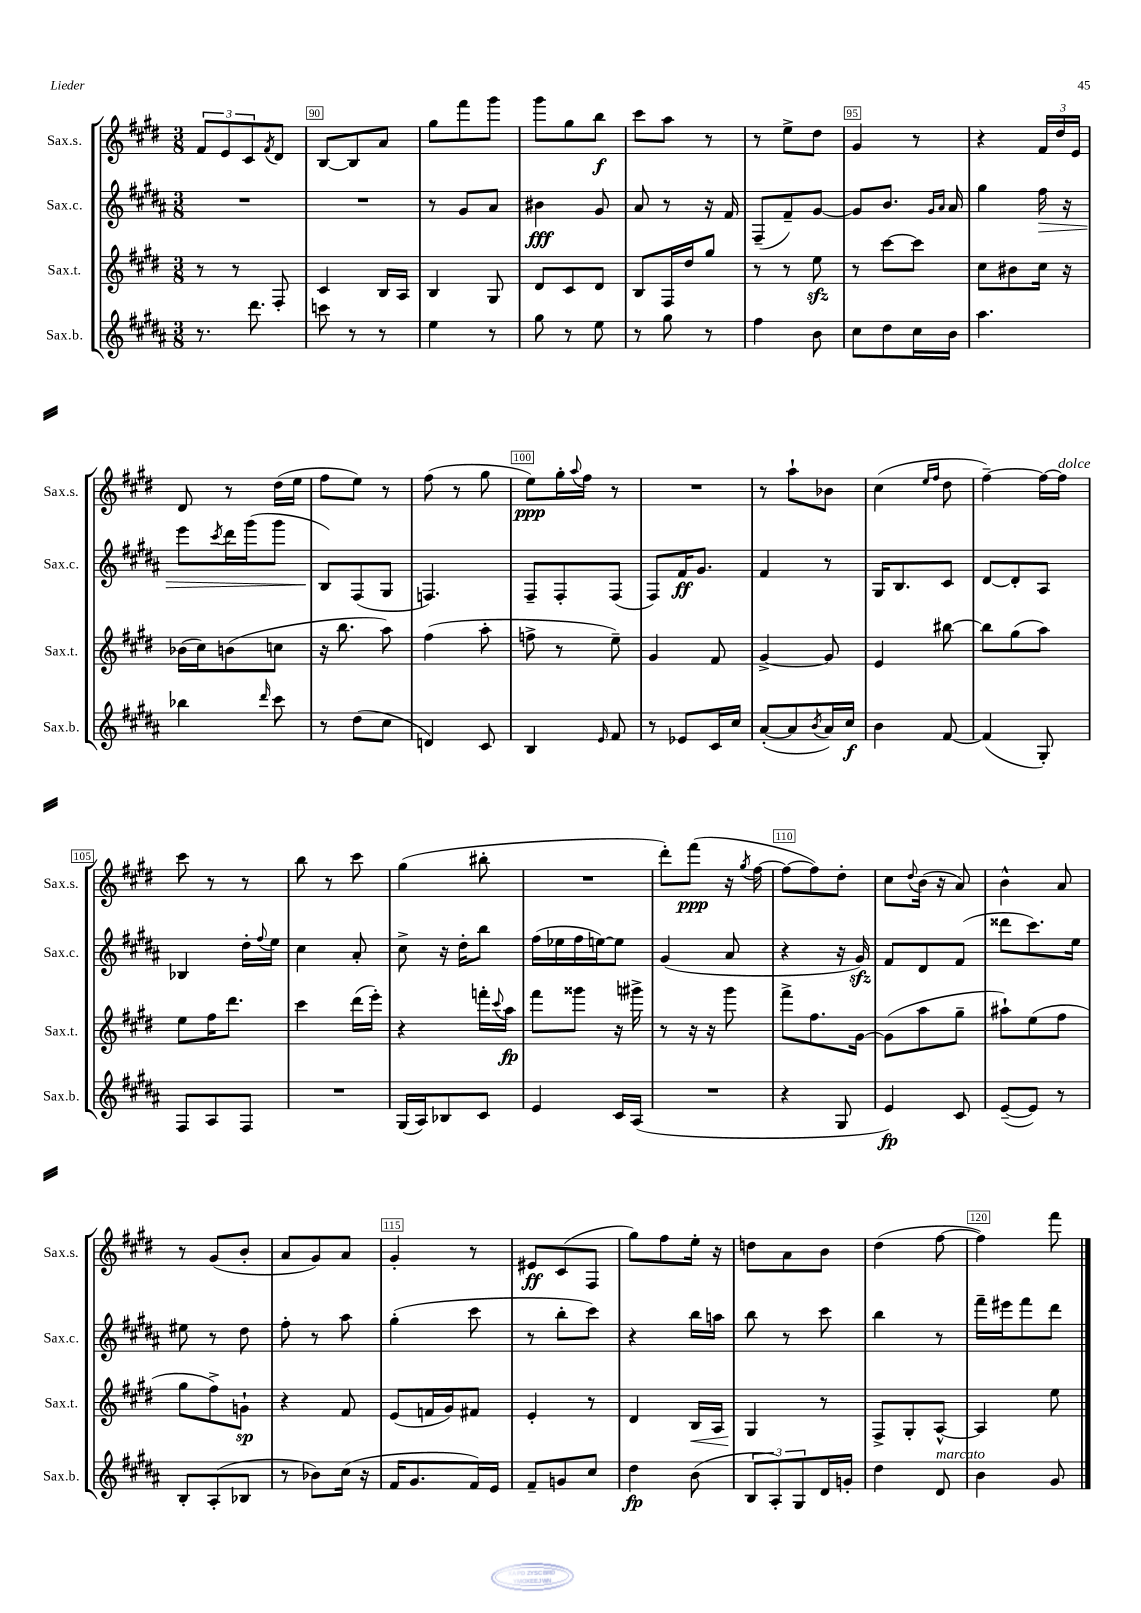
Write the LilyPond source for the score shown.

<<
\new StaffGroup <<
\new Staff = "s0" \with { instrumentName = "Sax.s." shortInstrumentName = "Sax.s." } {
    \clef treble \key e \major \numericTimeSignature \time 3/8
    \tuplet 3/2 { fis'8 e'8 cis'8 } \acciaccatura { fis'8 } dis'8 |
    b8~ b8 a'8 |
    gis''8 fis'''8 gis'''8 |
    gis'''8 gis''8 b''8\f |
    cis'''8 a''8 r8 |
    r8 e''8-> dis''8 |
    gis'4 r8 |
    r4 \tuplet 3/2 { fis'16 dis''16 e'16 } |
    dis'8 r8 dis''16( e''16 |
    fis''8 e''8) r8 |
    fis''8( r8 gis''8 |
    e''8\ppp) gis''16-. \appoggiatura { a''8 } fis''16 r8 |
    R4. |
    r8 a''8-! bes'8 |
    cis''4( \grace { e''16 fis''16 } dis''8 |
    fis''4~--) fis''16~ fis''16^\markup { \italic "dolce" } |
    cis'''8 r8 r8 |
    b''8 r8 cis'''8 |
    gis''4( bis''8-. |
    R4. |
    dis'''8-.) fis'''8\ppp( r16 \acciaccatura { gis''8 } fis''16~ |
    fis''8~ fis''8) dis''8-. |
    cis''8 \appoggiatura { dis''8 } b'16( r16 a'8) |
    b'4-^ a'8 |
    r8 gis'8( b'8-. |
    a'8 gis'8) a'8 |
    gis'4-. r8 |
    eis'8\ff cis'8( fis8 |
    gis''8) fis''8 e''16-. r16 |
    d''8 a'8 b'8 |
    dis''4( fis''8~ |
    fis''4) fis'''8 \bar "|." |
}
\new Staff = "s1" \with { instrumentName = "Sax.c." shortInstrumentName = "Sax.c." } {
    \clef treble \key b \major \numericTimeSignature \time 3/8
    R4. |
    R4. |
    r8 gis'8 ais'8 |
    bis'4\fff gis'8 |
    ais'8 r8 r16 fis'16 |
    fis8--( fis'8--) gis'8~ |
    gis'8 b'8. \grace { gis'16 ais'16 } ais'16 |
    gis''4 fis''16\> r16 |
    e'''8 \acciaccatura { cis'''8 } dis'''16 gis'''16( gis'''8 |
    b8\!) fis8( gis8 |
    f4.) |
    fis8-- fis8-. fis8( |
    fis8) fis'16\ff gis'8. |
    fis'4 r8 |
    gis16 b8. cis'8 |
    dis'8~ dis'8-. ais8 |
    bes4 dis''16-. \appoggiatura { fis''8 } e''16 |
    cis''4 ais'8-. |
    cis''8-> r16 dis''16-. b''8 |
    fis''16( ees''16 fis''16 e''16~) e''8 |
    gis'4( ais'8 |
    r4 r16 gis'16\sfz) |
    fis'8 dis'8 fis'8( |
    disis'''8 cis'''8.) e''16 |
    eis''8 r8 dis''8 |
    fis''8-. r8 ais''8 |
    gis''4-.( cis'''8 |
    r8 b''8-. cis'''8) |
    r4 b''16 a''16 |
    b''8 r8 cis'''8 |
    b''4 r8 |
    fis'''16-- eis'''16 fis'''8 dis'''8 \bar "|." |
}
\new Staff = "s2" \with { instrumentName = "Sax.t." shortInstrumentName = "Sax.t." } {
    \clef treble \key e \major \numericTimeSignature \time 3/8
    r8 r8 fis8-. |
    cis'4 b16 a16 |
    b4 gis8 |
    dis'8 cis'8 dis'8 |
    b8 fis16 dis''16 gis''8 |
    r8 r8 e''8\sfz |
    r8 cis'''8~ cis'''8 |
    cis''8 bis'8 cis''16 r16 |
    bes'16( cis''16) b'8( c''8 |
    r16 b''8. a''8) |
    fis''4( a''8-. |
    f''8-> r8 e''8--) |
    gis'4 fis'8 |
    gis'4~-> gis'8 |
    e'4 bis''8~ |
    bis''8 gis''8( a''8) |
    e''8 fis''16 dis'''8. |
    cis'''4 dis'''16( e'''16-.) |
    r4 f'''16-. \appoggiatura { cis'''8 } a''16\fp |
    fis'''8 gisis'''8 r16 gis'''16-> |
    r8 r16 r16 gis'''8 |
    fis'''8-> fis''8. gis'16~ |
    gis'8( a''8 gis''8-- |
    ais''8-!) e''8( fis''8 |
    gis''8 fis''8->) g'8-!\sp |
    r4 fis'8 |
    e'8( f'16 gis'16) fis'8 |
    e'4-. r8 |
    dis'4 b16\< a16 |
    gis4\! r8 |
    fis8-> gis8-. a8~-^ |
    a4 e''8 \bar "|." |
}
\new Staff = "s3" \with { instrumentName = "Sax.b." shortInstrumentName = "Sax.b." } {
    \clef treble \key b \major \numericTimeSignature \time 3/8
    r8. dis'''8. |
    c'''8 r8 r8 |
    e''4 r8 |
    gis''8 r8 e''8 |
    r8 gis''8 r8 |
    fis''4 b'8 |
    cis''8 dis''8 cis''16 b'16 |
    ais''4. |
    bes''4 \grace { dis'''16 } cis'''8 |
    r8 dis''8( cis''8 |
    d'4) cis'8 |
    b4 \grace { e'16 } fis'8 |
    r8 ees'8 cis'16 cis''16 |
    ais'8~-.( ais'8 \acciaccatura { b'8 } ais'16) cis''16\f |
    b'4 fis'8~ |
    fis'4( gis8-.) |
    fis8 ais8 fis8 |
    R4. |
    gis16( ais16) bes8 cis'8 |
    e'4 cis'16 ais16( |
    R4. |
    r4 gis8 |
    e'4\fp) cis'8 |
    e'8~--( e'8) r8 |
    b8-. ais8-.( bes8 |
    r8 bes'8) cis''16( r16 |
    fis'16 gis'8. fis'16) e'16 |
    fis'8-- g'8 cis''8 |
    dis''4\fp b'8( |
    \tuplet 3/2 { b8 ais8-.) gis8 } dis'16 g'16-. |
    dis''4 dis'8^\markup { \italic "marcato" } |
    b'4 gis'8 \bar "|." |
}
>>
>>
\layout { \context { \Score currentBarNumber = #89 \override BarNumber.break-visibility = ##(#f #t #t) barNumberVisibility = #(every-nth-bar-number-visible 5) \override BarNumber.stencil = #(make-stencil-boxer 0.1 0.3 ly:text-interface::print) } }
